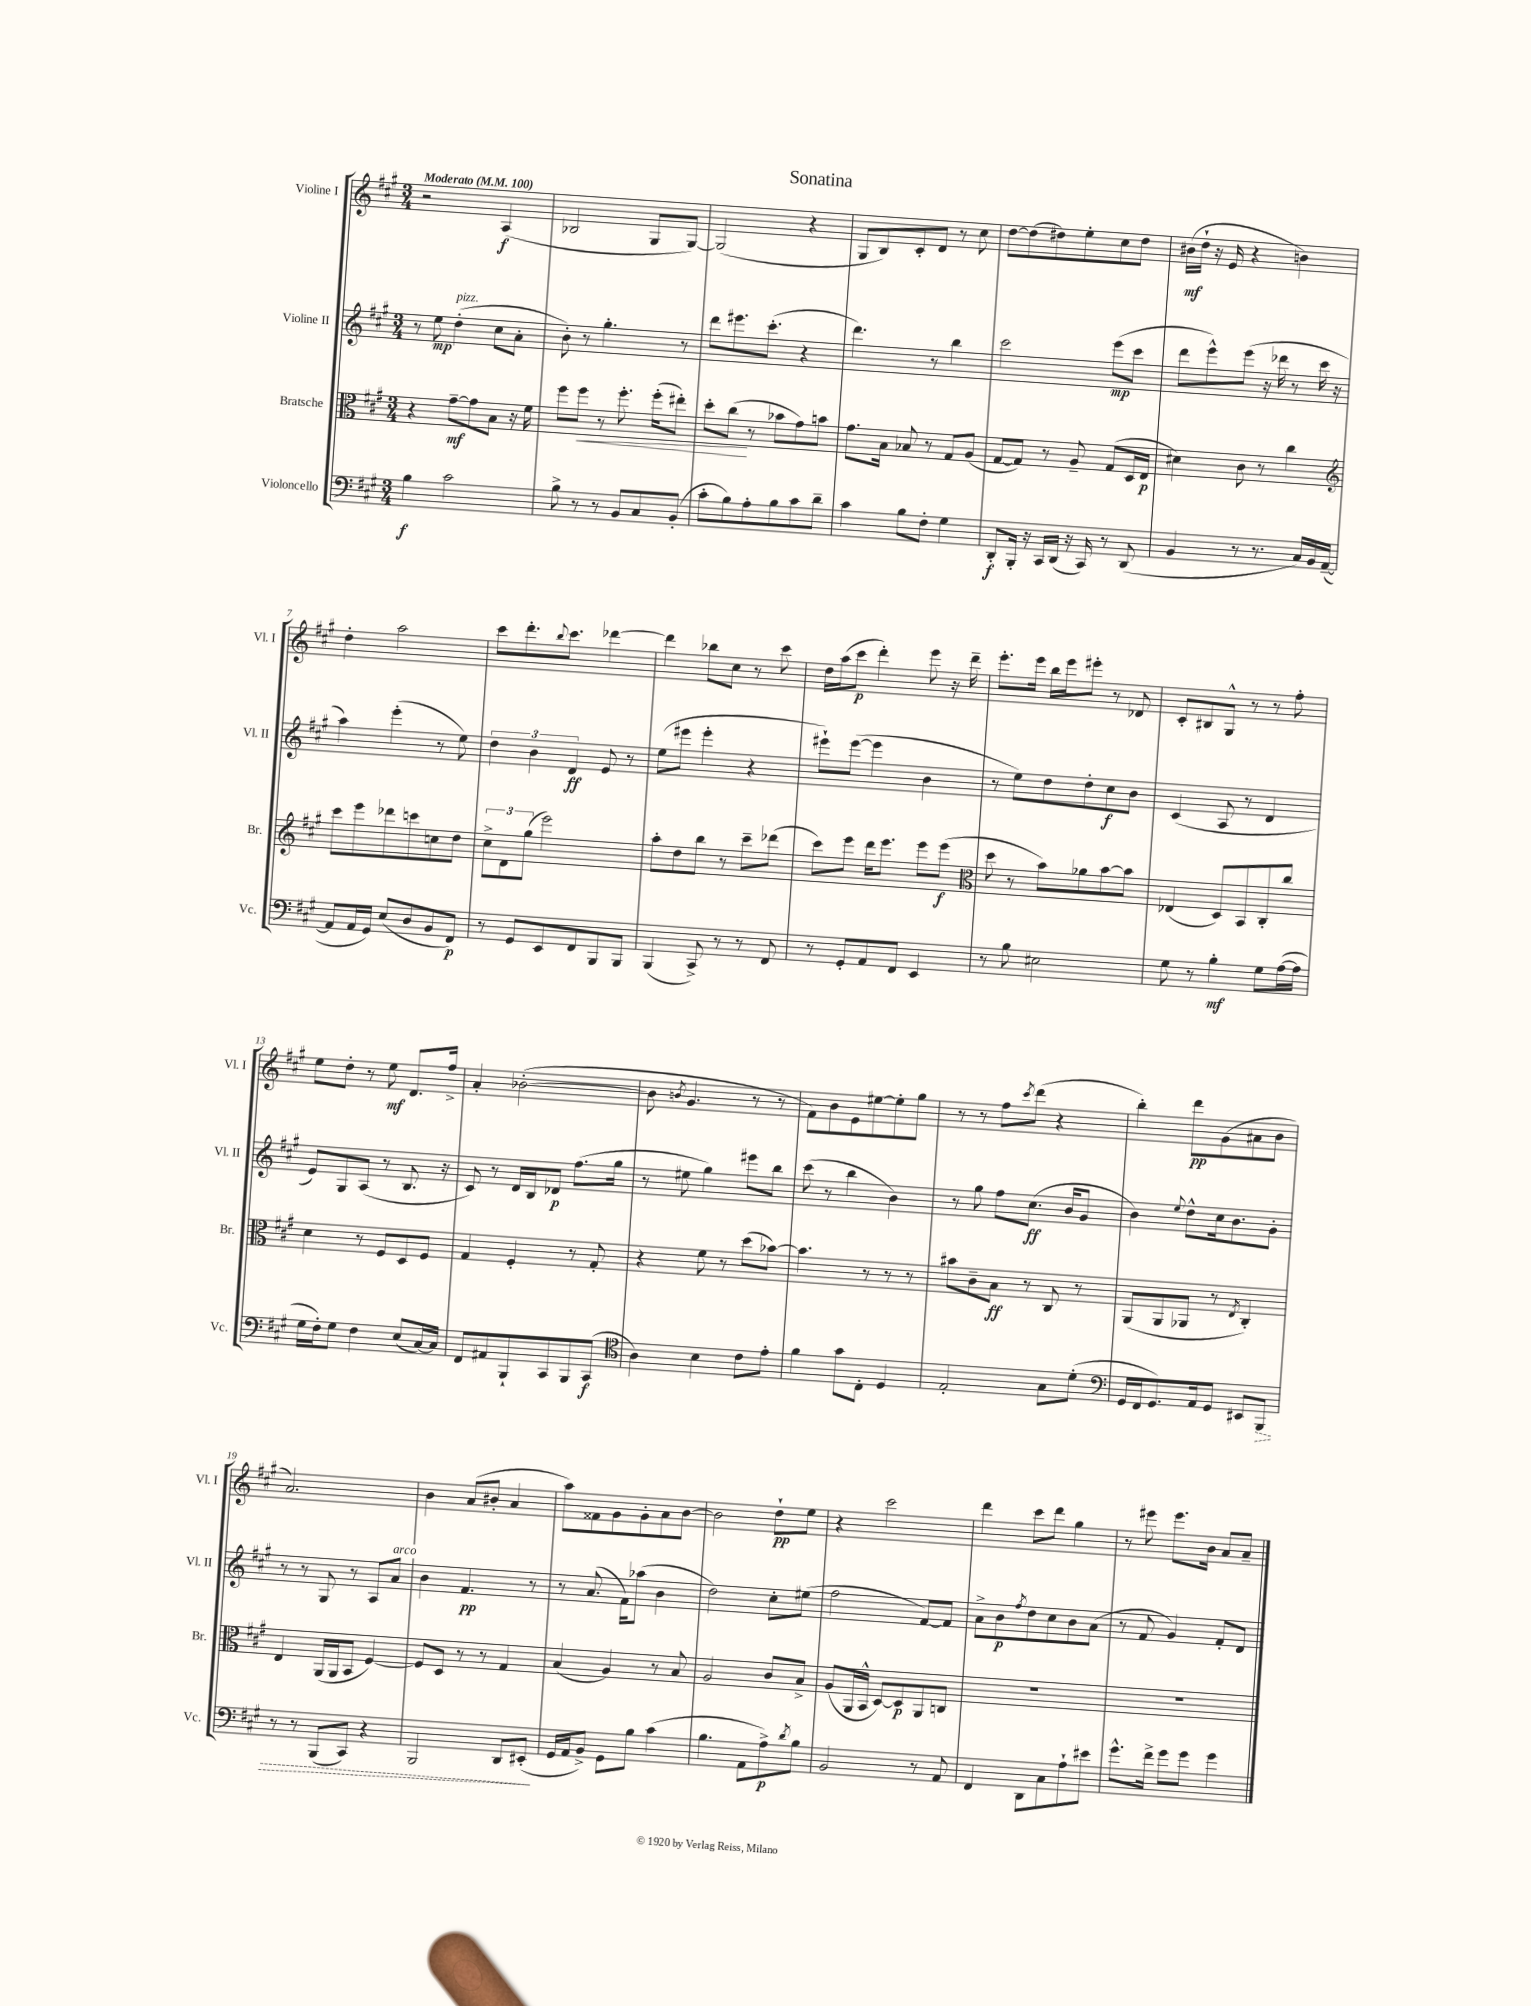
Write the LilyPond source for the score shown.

\header { title = "Sonatina" }
<<
\new StaffGroup <<
\new Staff = "s0" \with { instrumentName = "Violine I" shortInstrumentName = "Vl. I" } {
    \clef treble \key a \major \numericTimeSignature \time 3/4 \tempo "Moderato" 4 = 100
    r2 a4\f( |
    bes2 gis8 gis8~) |
    gis2( r4 |
    gis8 b8) cis'8-. d'8 r8 cis''8 |
    d''8~ d''8( dis''8) e''8-. cis''8 dis''8 |
    bis'16\mf( d''16-! r16 e'16 r4 b'4) |
    d''4-. a''2 |
    cis'''8 d'''8.-. \appoggiatura { b''8 } cis'''8. des'''4~ |
    des'''4 bes''8 cis''8 r8 cis'''8 |
    d''16 a''16( cis'''8\p d'''4-.) e'''8 r16 d'''16-- |
    e'''8.-. e'''16 b''16 e'''16 eis'''8-. r8 des'8 |
    cis'8-. bis8 gis8-^ r8 r8 fis''8-. |
    e''8 d''8-. r8 e''8\mf d'8. fis''16-> |
    a'4-. bes'2~-.( |
    bes'8 \acciaccatura { b'8 } gis'4. r8 r8 |
    fis'8) b'8 e'8 eis''8~ eis''8-. gis''8 |
    r8 r8 fis''8 \acciaccatura { cis'''8 } d'''8( r4 |
    b''4-.) d'''8\pp gis'8( ais'8 b'8 |
    a'2.) |
    b'4 a'8( bis'8-. a'4 |
    a''8) fisis'8 gis'8 gis'8-. a'8 b'8~ |
    b'2 d''8-!\pp e''8 |
    r4 cis'''2 |
    d'''4 cis'''8 d'''8 gis''4 |
    r8 eis'''8 eis'''8. b'16 a'8 a'8-- \bar "|." |
}
\new Staff = "s1" \with { instrumentName = "Violine II" shortInstrumentName = "Vl. II" } {
    \clef treble \key a \major \numericTimeSignature \time 3/4
    r8 e''8\mp d''4-.^\markup { \italic "pizz." }( cis''8 a'8-. |
    b'8-.) r8 gis''4.-. r8 |
    d'''8 eis'''8. cis'''8.-.( r4 |
    d'''4.) r8 b''4 |
    cis'''2 e'''8\mp( cis'''8 |
    d'''8 e'''8-^) e'''8( r16 des'''16 r8 cis'''16 r16 |
    a''4) e'''4-.( r8 e''8) |
    \tuplet 3/2 { d''4 b'4 d'4\ff } e'8 r8 |
    e''8( eis'''8 eis'''4-. r4 |
    eis'''8-!) eis'''8~( eis'''4 b'4 |
    r8 e''8) d''8 d''8-. cis''8\f b'8 |
    cis'4( a8 r8 d'4 |
    e'8) gis8 a8( r8 b8. r16 |
    cis'8) r8 d'16 b16 des'8\p fis''8.( gis''16 |
    r8 eis''8 gis''4) eis'''8 b''8 |
    cis'''8( r8 b''4 b'4) |
    r8 gis''8 fis''8 cis''8.\ff( b'16 gis'8 |
    b'4) \appoggiatura { e''8 } d''8-^ cis''16 b'8. gis'8-. |
    r8 r8 gis8 r8 a8 a'8^\markup { \italic "arco" } |
    b'4 fis'4.\pp r8 |
    r8 a'8.( fis'16) aes''8( b'4 |
    d''2) cis''8-. eis''8( |
    fis''2 fis'8~) fis'8 |
    a'8-> b'8\p \acciaccatura { fis''8 } d''8 cis''8 b'8 a'8( |
    r8 fis'8 gis'4) fis'8-. d'8 \bar "|." |
}
\new Staff = "s2" \with { instrumentName = "Bratsche" shortInstrumentName = "Br." } {
    \clef alto \key a \major \numericTimeSignature \time 3/4
    r4 gis'8~--\mf gis'8 b8 r16 fis'16 |
    fis''8 fis''8\< r8 fis''8.-. fis''16-.( eis''8-.) |
    d''8-. cis''8\!( r8 bes'8 gis'8) b'8 |
    gis'8. b16 bes8 r8 gis8 a8( |
    gis8~ gis8) r8 a8-- gis8( d16 e16\p |
    dis'4) cis'8 r8 cis''4 |
    \clef treble cis'''8 e'''8 des'''8 c'''8 c''8 d''8 |
    \tuplet 3/2 { cis''8-> d'8 gis''8( } e'''2) |
    a''8-. d''8 b''8 r8 cis'''8-- des'''8( |
    cis'''8) e'''8 d'''16 e'''8. e'''8 e'''8\f( |
    \clef alto d''8 r8 b'8) aes'8 b'8~ b'8 |
    ees4( d8) b,8 cis8-. cis''8 |
    d'4 r8 fis8 d8 fis8 |
    gis4 fis4-. r8 gis8-. |
    r4 fis'8 r8 d''8( bes'8~) |
    bes'4. r8 r8 r8 |
    bis'8 cis'8-- b8\ff r8 cis8 r8 |
    a,8( a,8 aes,8 r8 \acciaccatura { e8 } cis4-.) |
    e4 a,16( a,16 b,8 fis4~) |
    fis8 d8 r8 r8 gis4 |
    b4( a4) r8 b8 |
    a2 cis'8 b8-> |
    a8( a,16 b,16-^ d8~) d8\p a,8 c8 |
    R2. |
    R2. \bar "|." |
}
\new Staff = "s3" \with { instrumentName = "Violoncello" shortInstrumentName = "Vc." } {
    \clef bass \key a \major \numericTimeSignature \time 3/4
    b4\f cis'2 |
    b8-> r8 r8 b,8 cis8 b,8-.( |
    cis'8-. b8) a8-. b8 cis'8 d'8-- |
    cis'4 b8 fis8-. gis4 |
    d,8-.\f b,,16-. r16 cis,16 d,16( r16 cis,16) r8 d,8( |
    b,4 r8 r8. cis16) b,16 a,16~--( |
    a,8 a,16 gis,16) e8( d8 b,8 fis,8\p) |
    r8 gis,8 e,8 fis,8 b,,8 b,,8 |
    b,,4( cis,8->) r8 r8 fis,8 |
    r8 gis,8-. a,8 fis,8 e,4 |
    r8 b8 eis2 |
    gis8 r8 b4-.\mf gis8 a16~( a16 |
    gis16 fis16-.) gis8 fis4 e8( cis16~) cis16 |
    fis,8 ais,8 b,,8-! cis,8 b,,8 cis,8\f( |
    \clef tenor a4) b4 cis'8 e'8-. |
    fis'4 gis'8 cis8-. d4 |
    e2-. gis8 d'8-.( |
    \clef bass gis,16 fis,16 gis,8.) a,16 gis,8 eis,8 \once \override Hairpin.style = #'dashed-line b,,8\> |
    r8 r8 b,,8( cis,8) r4 |
    b,,2 d,8 eis,8-.\!( |
    gis,16 a,16 b,8->) gis,8 b8 cis'4( |
    b4. a,8 a8->\p) \acciaccatura { d'8 } b8 |
    b,2 r8 a,8 |
    fis,4 d,8 cis8 a8-! eis'8 |
    gis'8.-^ fis'16-> gis'8 gis'8 gis'4 \bar "|." |
}
>>
>>
